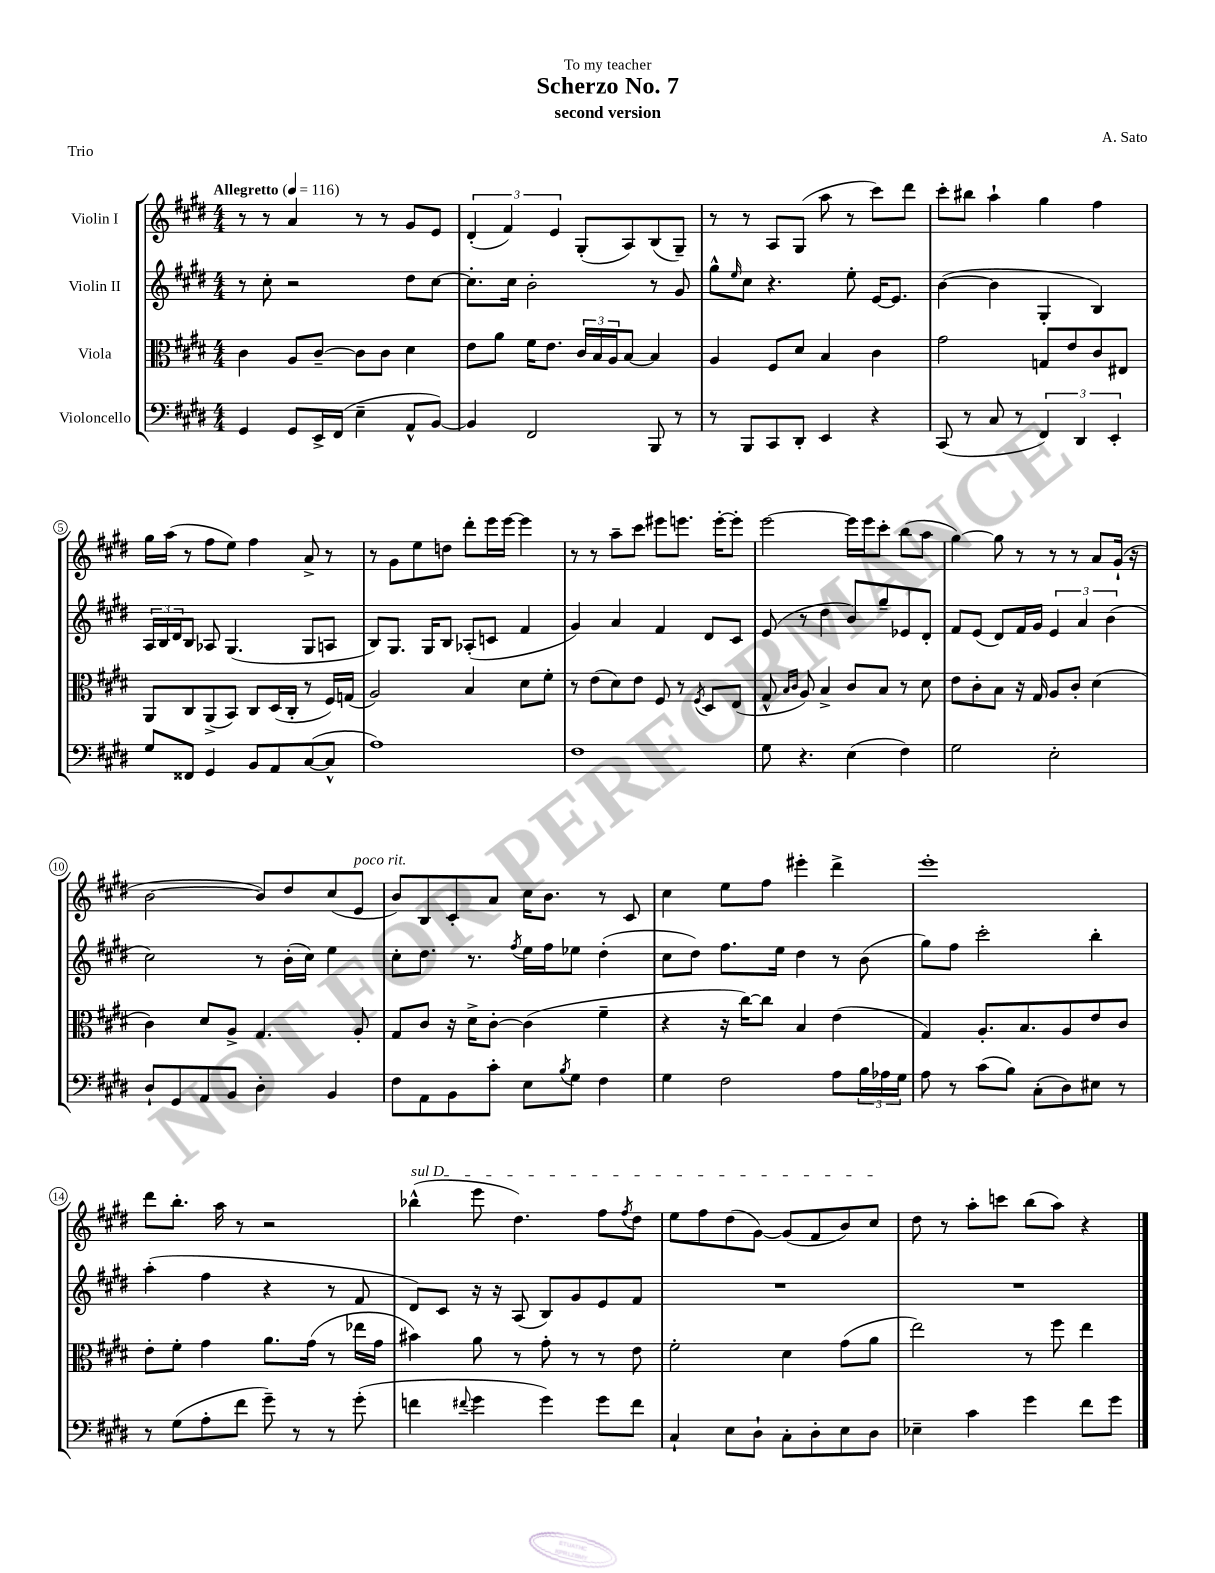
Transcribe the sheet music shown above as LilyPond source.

\header { title = "Scherzo No. 7" composer = "A. Sato" subtitle = "second version" dedication = "To my teacher" piece = "Trio" }
<<
\new StaffGroup <<
\new Staff = "s0" \with { instrumentName = "Violin I" } {
    \clef treble \key e \major \numericTimeSignature \time 4/4 \tempo "Allegretto" 4 = 116
    r8 r8 a'4 r8 r8 gis'8 e'8 |
    \tuplet 3/2 { dis'4-.( fis'4) e'4 } gis8-.( a8) b8( gis8--) |
    r8 r8 a8 gis8( a''8 r8 cis'''8) dis'''8 |
    cis'''8-. bis''8 a''4-! gis''4 fis''4 |
    gis''16 a''16( r8 fis''8 e''8) fis''4 a'8-> r8 |
    r8 gis'8 e''8 d''8 dis'''8-. e'''16 e'''16~ e'''4 |
    r8 r8 a''8-- cis'''8 eis'''8 e'''8. e'''16~-. e'''8-. |
    e'''2~ e'''16 e'''16 cis'''8-. b''8( a''8 |
    gis''4~) gis''8 r8 r8 r8 a'8 gis'16-!( r16 |
    b'2~ b'8) dis''8 cis''8( e'8^\markup { \italic "poco rit." } |
    b'8) b8 cis'8-. a'8 cis''16 b'8. r8 cis'8 |
    cis''4 e''8 fis''8 eis'''4-. dis'''4-> |
    e'''1-. |
    dis'''8 b''8.-. a''16 r8 r2 |
    \once \override TextSpanner.bound-details.left.text = \markup { \italic "sul D" } bes''4-^\startTextSpan( e'''8 dis''4.) fis''8 \acciaccatura { fis''8 } dis''8 |
    e''8 fis''8 dis''8( gis'8~) gis'8( fis'8 b'8) cis''8\stopTextSpan |
    dis''8 r8 a''8-. c'''8 b''8( a''8) r4 \bar "|." |
}
\new Staff = "s1" \with { instrumentName = "Violin II" } {
    \clef treble \key e \major \numericTimeSignature \time 4/4
    r8 cis''8-. r2 dis''8 cis''8~ |
    cis''8.-. cis''16 b'2-. r8 gis'8 |
    gis''8-^ \grace { e''16 } cis''8 r4. e''8-. e'16~ e'8. |
    b'4~( b'4 gis4-. b4) |
    \tuplet 3/2 { a16 b16 dis'16 } b8 aes8 gis4.( gis8 a8 |
    b8) gis8. gis16 b8 aes8-.( c'8 fis'4 |
    gis'4) a'4 fis'4 dis'8 cis'8 |
    e'8( r8 dis''4 b'8) gis''8-- ees'8 dis'8-. |
    fis'8 e'8( dis'8) fis'16 gis'16 \tuplet 3/2 { e'4 a'4 b'4( } |
    cis''2) r8 b'16-.( cis''16) e''4 |
    cis''8-. dis''8. r8. \acciaccatura { fis''8 } e''16 fis''16 ees''8 dis''4-.( |
    cis''8 dis''8) fis''8. e''16 dis''4 r8 b'8( |
    gis''8) fis''8 cis'''2-. b''4-. |
    a''4-.( fis''4 r4 r8 fis'8 |
    dis'8) cis'8 r16 r16 a8( b8) gis'8 e'8 fis'8 |
    R1 |
    R1 \bar "|." |
}
\new Staff = "s2" \with { instrumentName = "Viola" } {
    \clef alto \key e \major \numericTimeSignature \time 4/4
    cis'4 a8 cis'8~-- cis'8 cis'8 dis'4 |
    e'8 a'8 fis'16 e'8. \tuplet 3/2 { cis'16 b16 a16 } b8~ b4 |
    a4 fis8 dis'8 b4 cis'4 |
    gis'2 g8 e'8 cis'8 eis8 |
    a,8 cis8 a,8->( b,8) cis8 dis16( cis16-. r8 fis16) g16( |
    a2) b4 dis'8 fis'8-. |
    r8 e'8( dis'8) e'8 fis8 r8 \acciaccatura { fis8 } dis8 e8( |
    gis8-^ \grace { b16 cis'16 } a8) b4-> cis'8 b8 r8 dis'8 |
    e'8 cis'8-. b8 r16 gis16 a8 cis'8-. dis'4( |
    cis'4) dis'8 a8-> gis4. a8-. |
    gis8 cis'8 r16 dis'16-> cis'8~-. cis'4( fis'4-- |
    r4 r16 cis''16~) cis''8 b4 e'4( |
    gis4) a8.-. b8. a8 e'8 cis'8 |
    e'8-. fis'8-. gis'4 a'8. gis'16( r8 ees''16 gis'16 |
    bis'4) a'8 r8 gis'8-. r8 r8 e'8 |
    fis'2-. dis'4 gis'8( a'8 |
    e''2) r8 fis''8 e''4 \bar "|." |
}
\new Staff = "s3" \with { instrumentName = "Violoncello" } {
    \clef bass \key e \major \numericTimeSignature \time 4/4
    gis,4 gis,8 e,16-> fis,16( e4-- a,8-^ b,8~) |
    b,4 fis,2 b,,8 r8 |
    r8 b,,8 cis,8 dis,8-. e,4 r4 |
    cis,8( r8 cis8 r8 \tuplet 3/2 { fis,4) dis,4 e,4-. } |
    gis8 fisis,8 gis,4 b,8 a,8 cis8~( cis8-^ |
    a1) |
    fis1 |
    gis8 r4. e4( fis4) |
    gis2 e2-. |
    dis8-! gis,8 a,8 b,8 dis4-. b,4 |
    fis8 a,8 b,8 cis'8-. e8 \acciaccatura { b8 } gis8 fis4 |
    gis4 fis2 a8 \tuplet 3/2 { b16 aes16 gis16 } |
    a8 r8 cis'8( b8) cis8-.( dis8) eis8 r8 |
    r8 gis8( a8-. fis'8 gis'8--) r8 r8 gis'8-.( |
    f'4 \appoggiatura { fis'8 } gis'4 gis'4) gis'8 fis'8 |
    cis4-! e8 dis8-! cis8-. dis8-. e8 dis8 |
    ees4-- cis'4 gis'4 fis'8 gis'8 \bar "|." |
}
>>
>>
\layout { \context { \Score \override BarNumber.stencil = #(make-stencil-circler 0.1 0.3 ly:text-interface::print) } }
